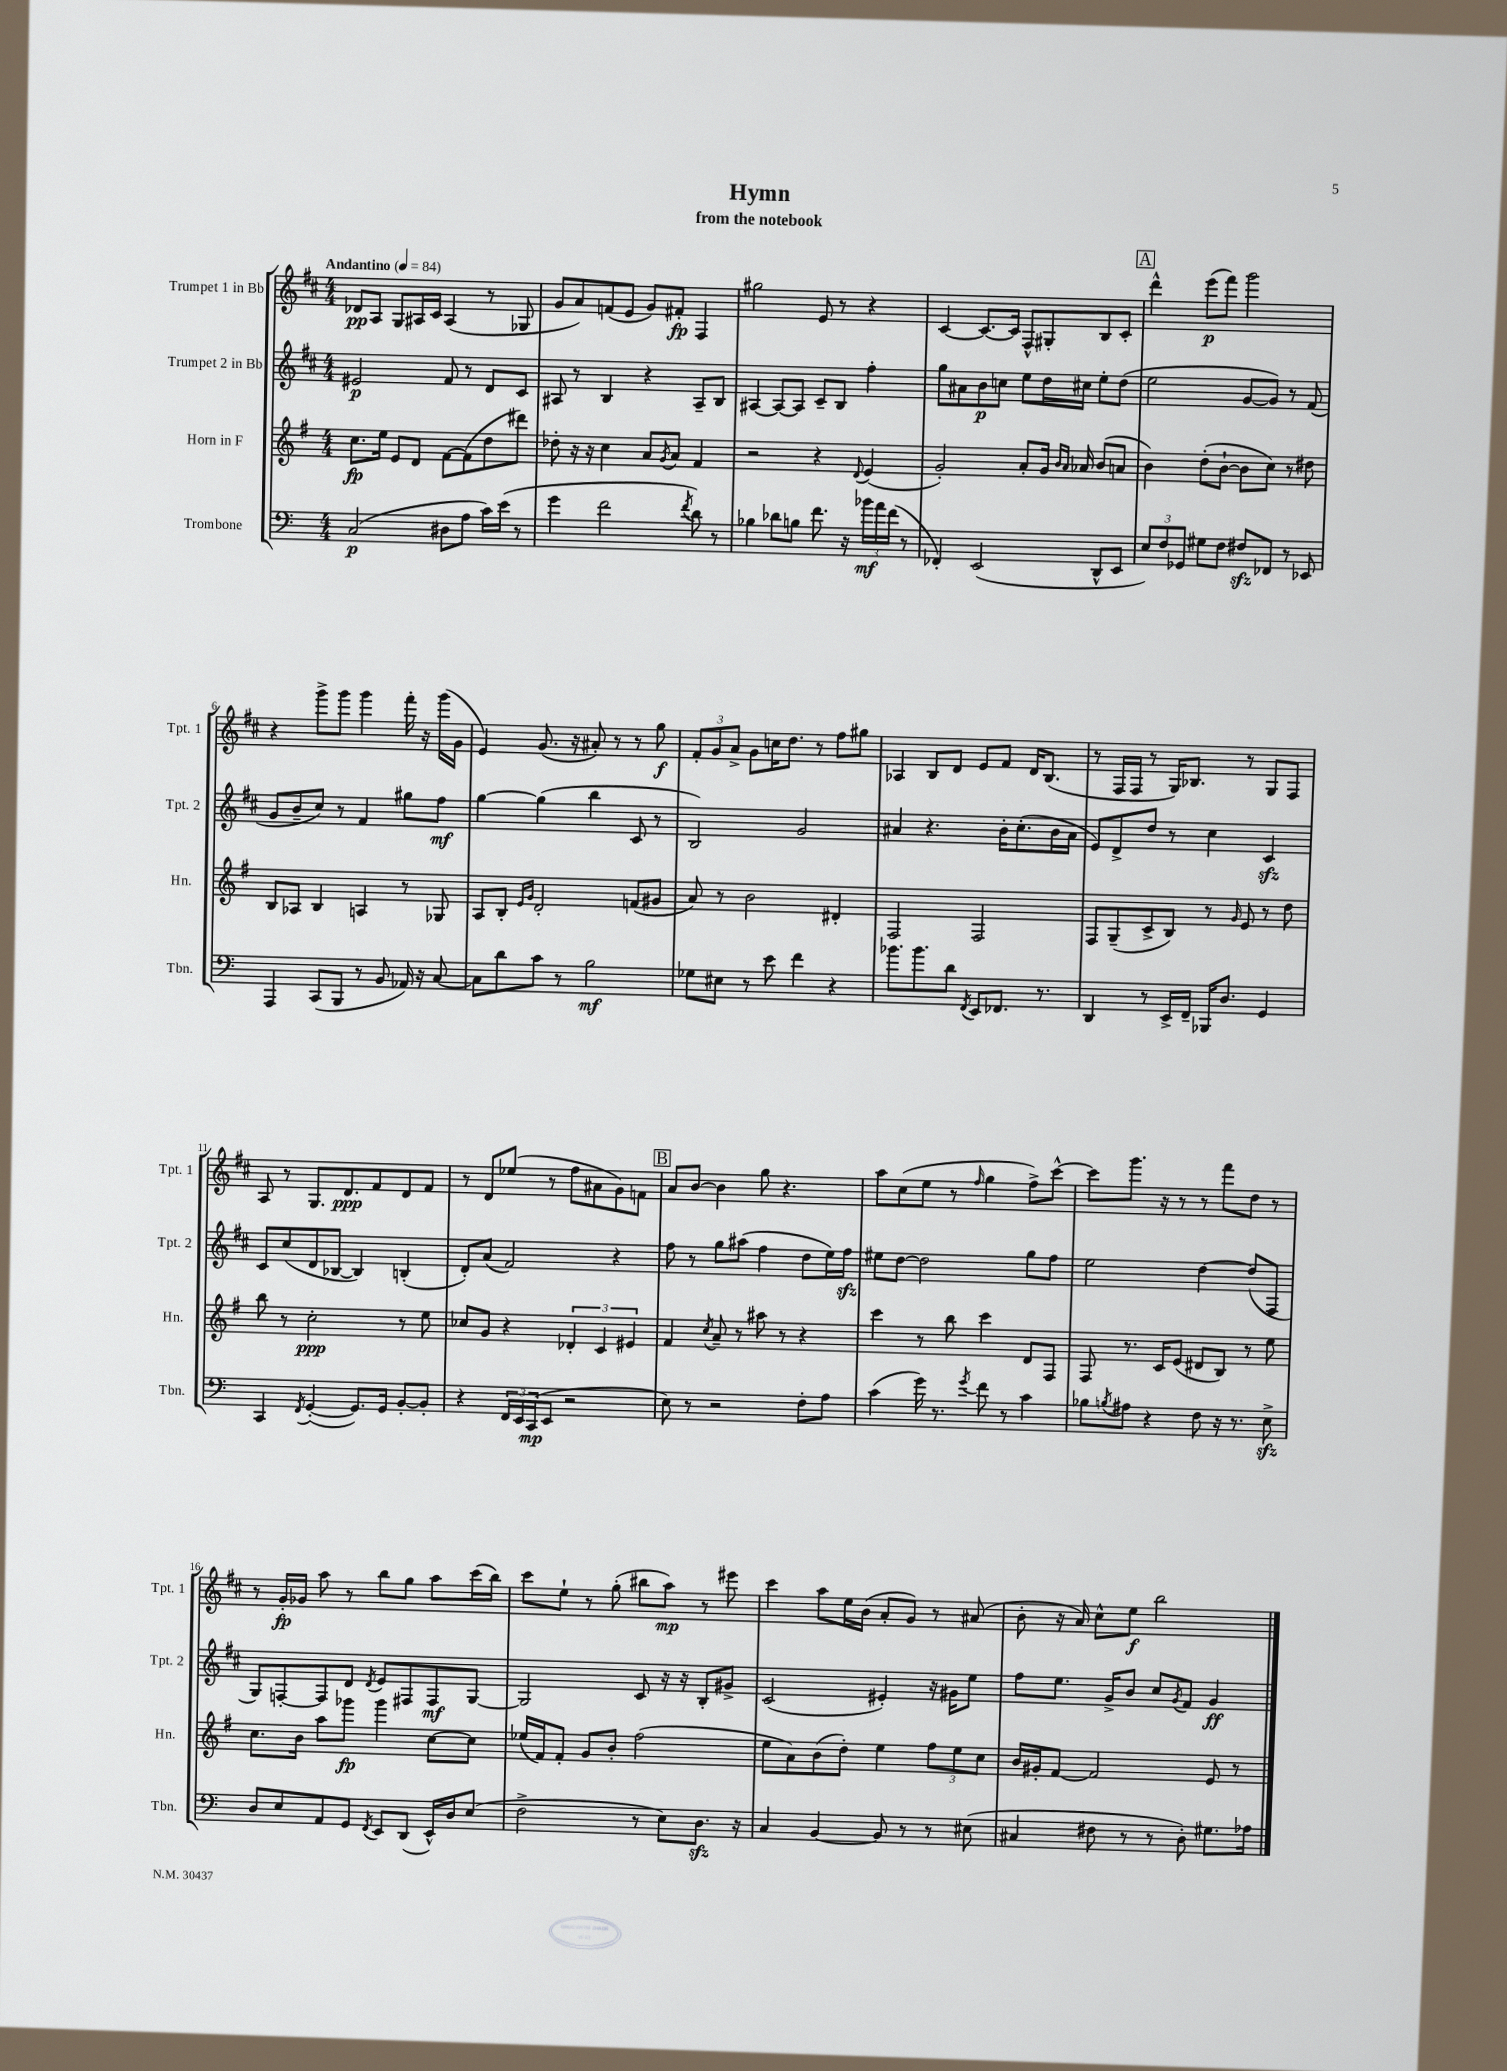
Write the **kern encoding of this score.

**kern	**kern	**kern	**kern
*staff4	*staff3	*staff2	*staff1
*clefF4	*clefG2	*clefG2	*clefG2
*k[]	*k[f#]	*k[f#c#]	*k[f#c#]
*M4/4	*M4/4	*M4/4	*M4/4
*MM84	*MM84	*MM84	*MM84
(2C	8.cc	2e#	8d-
.	.	.	8A
.	16ee	.	.
.	8e	.	8G
.	8d	.	16A#
.	.	.	16c#
8D#	[8f#	8f#	(4A#
8A	(8f#]	8r	.
16c)	8dd	8d	8r
(16e	.	.	.
8r	8ddd#)	8c#	8G-
=	=	=	=
4g	8dd-'	8A#	8g
.	16r	8r	8a)
.	16r	.	.
2f	4cc	4B	(8f
.	.	.	8e
.	8a	4r	8g)
.	8qg	.	.
.	8a	.	8f#'
8qf	.	.	.
8d)	4f#	8A#~	4F#
8r	.	8B	.
=	=	=	=
4B-	2r	[4A#	2gg#
8d-	.	8A#_	.
8B	.	8A#]	.
8.f	4r	8c#~	8e
.	.	8B	8r
16r	.	.	.
.	8qqd	.	.
24b-	(4e	4ff#'	4r
24a	.	.	.
(24f	.	.	.
8r	.	.	.
=	=	=	=
4FF-')	2g')	8gg	[4c#
.	.	8a#	.
(2EE	.	8b	8.c#_
.	.	8cc	.
.	.	.	16c#]
.	8a'	8ee	8F#^^
.	16g	16dd	8G#'
.	16qqb	.	.
.	16qqa	.	.
.	16a-	16cc#	.
8DD^^	(8b	8ee'	8B
8EE	8a	(8dd	8c#'
=	=	=	=
12E)	4b)	2ee	4ddd^^
12F	.	.	.
12GG-	.	.	.
8G#	(8dd'	.	(8eee
8F	[8b`	.	8fff#)
8F#	8b]	[8g	2ggg
8FF-	8cc)	8g])	.
8r	8r	8r	.
8EE-	8dd#	(8f#	.
=	=	=	=
4AAA	8B	8g	4r
.	8A-	8b~	.
(8CC	4B	8cc#)	8ggg^
8BBB	.	8r	8ggg
8r	4A	4f#	4ggg
8BB	.	.	.
16AA-)	8r	8gg#	16fff#'
16r	.	.	16r
[8C	8G-	8ff#	(16ggg
.	.	.	16g
=	=	=	=
8C]	8A	[4gg	4e)
8d	8B'	.	.
.	16qqe	.	.
.	16qqg	.	.
8c	2d'	(4gg]	(8.g
8r	.	.	.
.	.	.	16r
2B	.	4bb	8a#')
.	.	.	8r
.	(8f	8c#	8r
.	8g#	8r	8gg
=	=	=	=
8G-	8a)	2B)	12f#'
.	.	.	12g
8E#	8r	.	.
.	.	.	12a^
8r	2b	.	8g
8e	.	.	16cc
.	.	.	8.dd
4f	.	2g	.
.	.	.	8r
4r	4d#'	.	8ff#
.	.	.	8gg#
=	=	=	=
8.b-	2F#	4a#	4A-
8.b-	.	.	.
.	.	4.r	8B
8d	.	.	8d
8qFF	.	.	.
8EE	2F#	.	8e
8.FF-	.	16b'	8f#
.	.	(8.cc#'	.
.	.	.	16d
8.r	.	.	(8.B
.	.	16b	.
.	.	16a#	.
=	=	=	=
4DD	8F#	8e)	8r
.	(8G~	8d^	16F#
.	.	.	16F#
8r	8c^	8dd	8r
16EE^	8B)	8r	16G)
16FF~	.	.	8.B-
16BBB-	8r	4cc#	.
8.D	.	.	.
.	16qqg	.	.
.	8e	.	8r
4GG	8r	4c#	8G
.	8dd	.	8F#
=	=	=	=
4CC	8bb	8c#	8A
.	8r	(8cc#	8r
8qFF	.	.	.
([4GG'	2cc'	8d	8.G
.	.	[8B-	.
.	.	.	8.d
8.GG])	.	4B-])	.
.	.	.	8f#
16GG	.	.	.
[8BB'	8r	(4B'	8d
8BB']	8ee	.	8f#
=	=	=	=
4r	8cc-	8d')	8r
.	8g	(8a	8d
24FF	4r	2f#)	(8ee-
24EE	.	.	.
(24CC	.	.	.
8EE	.	.	8r
2r	6d-'	.	8ff#
.	.	.	8a#
.	6c	.	.
.	.	4r	8g)
.	6e#	.	.
.	.	.	8f
=	=	=	=
8E)	4f#	8ff#	8a
8r	.	8r	[8b
.	8qcc	.	.
2r	8a~	8gg	4b]
.	8r	(8aa#	.
.	8aa#	4ff#	8gg
.	8r	.	4.r
8F'	4r	8dd	.
8A	.	16ee)	.
.	.	16ff#	.
=	=	=	=
(4c	4ccc	8ee#	8aa
.	.	[8dd	(8cc#
16g)	8r	2dd]	8ee
8.r	.	.	.
.	8bb	.	8r
8qg	.	.	16qqff#
8f	4ccc	.	4gg
8r	.	.	.
4c	8d	8gg	8ff#^)
.	8F#	8ff#	[8ccc#^^
=	=	=	=
8B-	8F#	2ee	8ccc#]
8qB	.	.	.
8A#	8.r	.	8.ggg
4r	.	.	.
.	16c	.	16r
.	(8e	.	8r
8F	8d#	[4dd	8r
16r	8B)	.	8fff#
8.r	.	.	.
.	8r	(8dd]	8dd
8E^	8ee	8F#	8r
=	=	=	=
8D	8.cc	8G)	8r
8E	.	[8F'	16g'
.	16b	.	16g-
8AA	8aa	8F]	8aa
8GG	8ggg-	8d	8r
8qFF	.	8qd	.
8EE	4ggg-	8e	8bb
(8DD	.	8F#	8gg
16EE^^)	[8cc	8F#	8aa
16D	.	.	.
(8E	8cc]	[8G	(16ccc#
.	.	.	16bb)
=	=	=	=
2F^	(16ee-	2G]	8ccc#
.	16f#)	.	.
.	8f#'	.	8ee`
.	8g	.	8r
.	8b'	.	(8gg'
8r	(2ff#	8c#	8bb#
8E)	.	16r	8aa)
.	.	16r	.
8.D	.	8B'	8r
.	.	8g#^	8eee#
16r	.	.	.
=	=	=	=
4C	8ee	(2c#	4ccc#
.	8a)	.	.
[4BB	(8b	.	8aa
.	8dd')	.	16ee
.	.	.	(16b
8BB]	4ee	4e#')	8a'
8r	.	.	8g)
8r	12ff#	16r	8r
.	.	16g#	.
.	12ee	.	.
(8E#	.	8ee	(8a#
.	12cc	.	.
=	=	=	=
4C#	16b	8ff#	8b'
.	16g#'	.	.
.	[8f#	8.ee	16r
.	.	.	16a)
8F#	2f#]	.	8cc#^^
.	.	16g^	.
8r	.	8b	8ee
8r	.	8cc#	2bb
.	.	8qg	.
8D')	.	8f#	.
8.G#	8e	4g	.
.	8r	.	.
16A-	.	.	.
==	==	==	==
*-	*-	*-	*-
